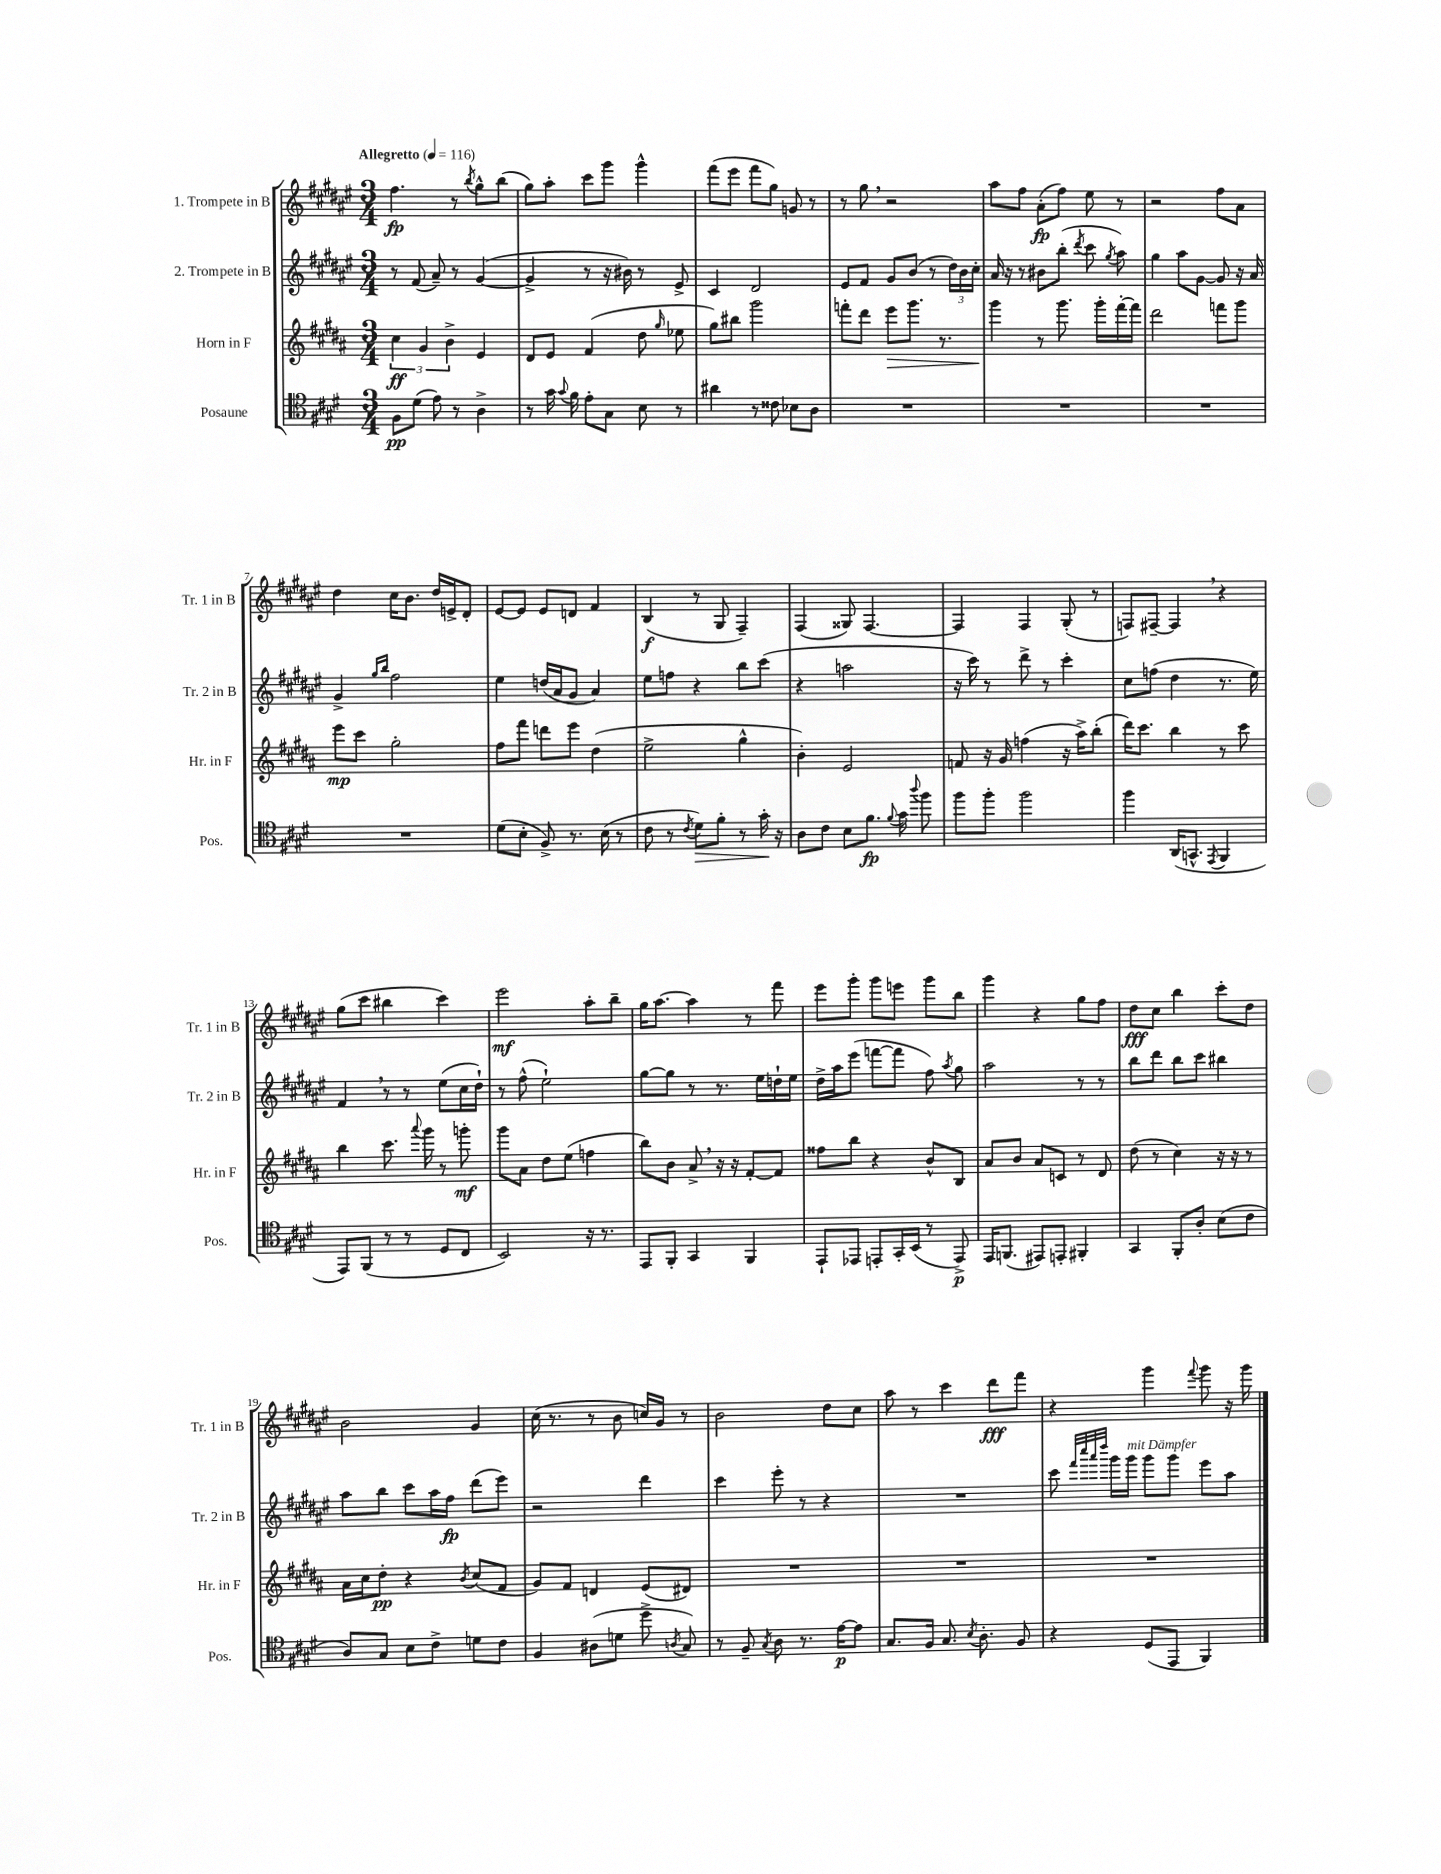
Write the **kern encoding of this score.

**kern	**dynam	**kern	**dynam	**kern	**dynam	**kern	**dynam
*part4	*part4	*part3	*part3	*part2	*part2	*part1	*part1
*staff4	*staff4	*staff3	*staff3	*staff2	*staff2	*staff1	*staff1
*I"Posaune	*	*I"Horn in F	*	*I"2. Trompete in B	*	*I"1. Trompete in B	*
*I'Pos.	*	*I'Hr. in F	*	*I'Tr. 2 in B	*	*I'Tr. 1 in B	*
*clefC4	*	*clefG2	*	*clefG2	*	*clefG2	*
*k[f#c#g#d#]	*	*k[f#c#g#d#a#]	*	*k[f#c#g#d#a#e#]	*	*k[f#c#g#d#a#e#]	*
*M3/4	*	*M3/4	*	*M3/4	*	*M3/4	*
*MM116	*	*MM116	*	*MM116	*	*MM116	*
=1	=1	=1	=1	=1	=1	=1	=1
!	!	!	!	!	!	!LO:TX:a:B:t=Allegretto	!
8F#\L	pp	6cc#\	ff	8r	.	4.ff#\	fp
(8d#\J	.	.	.	(8f#/	.	.	.
.	.	6g#/	.	.	.	.	.
8e\)	.	.	.	8a#~/)	.	.	.
.	.	6b^\	.	.	.	.	.
8r	.	.	.	8r	.	8r	.
.	.	.	.	.	.	8qbb/	.
4A^\	.	4e/	.	([4g#/	.	8gg#^^\L	.
.	.	.	.	.	.	(8bb\J	.
=2	=2	=2	=2	=2	=2	=2	=2
8r	.	8d#/L	.	4g#^/]	.	8gg#\L)	.
16g#\	.	8e/J	.	.	.	8aa#'\J	.
8qqg#/	.	.	.	.	.	.	.
16f#\	.	.	.	.	.	.	.
8e'\L	.	(4f#/	.	8r	.	8ccc#\L	.
8G#\J	.	.	.	16r	.	8ggg#\J	.
.	.	.	.	16b#X\)	.	.	.
8B\	.	8dd#\	.	8r	.	4ggg#^^\	.
.	.	16qqgg#/	.	.	.	.	.
8r	.	8ee-X\	.	8e#^/	.	.	.
=3	=3	=3	=3	=3	=3	=3	=3
4a#X\	.	8gg#\L)	.	4c#/	.	(8fff#\L	.
.	.	8bb#X\J	.	.	.	8eee#\J	.
8r	.	2ggg#\	.	2d#/	.	8fff#\L	.
8c##X\	.	.	.	.	.	8gg#\J)	.
8B-X\L	.	.	.	.	.	8gn/	.
8A\J	.	.	.	.	.	8r	.
=4	=4	=4	=4	=4	=4	=4	=4
2.r	.	8fffn'\L	.	8e#/L	.	8r	.
.	.	8ddd#\J	.	8f#/J	.	8gg#,\	.
!	!	!	!LO:HP:b	!	!	!	!
.	.	8eee\L	>	8g#/L	.	2r	.
.	.	8.ggg#\J	.	(8b/J	.	.	.
.	.	.	.	8r	.	.	.
.	.	8.r	.	.	.	.	.
.	.	.	.	24dd#\LL)	.	.	.
.	.	.	.	24b\	.	.	.
.	.	.	.	24cc#'\JJ	.	.	.
=5	=5	=5	=5	=5	=5	=5	=5
2.r	.	4ggg#\	.	16a#/	.	8aa#\L	.
.	.	.	.	16r	.	.	.
.	.	.	.	8r	.	8ff#\J	.
.	.	8r	]	8b#X\L	.	(8a#'\L	fp
.	.	8.ggg#\	.	(8bb'\J	.	8ff#\J)	.
.	.	.	.	8qddd#/	.	.	.
.	.	.	.	8ccc#\	.	8ee#\	.
.	.	16ggg#'\LL	.	.	.	.	.
.	.	.	.	8qgg#/	.	.	.
.	.	[16fff#'\	.	8aa#\)	.	8r	.
.	.	16fff#\JJ]	.	.	.	.	.
=6	=6	=6	=6	=6	=6	=6	=6
2.r	.	2ddd#\	.	4gg#\	.	2r	.
.	.	.	.	8aa#\L	.	.	.
.	.	.	.	[8g#\J	.	.	.
.	.	8fffn\L	.	8g#/]	.	8ff#\L	.
.	.	8ggg#\J	.	16r	.	8a#\J	.
.	.	.	.	16a#/	.	.	.
!!LO:LB:g=z
=7	=7	=7	=7	=7	=7	=7	=7
2.r	.	8eee\L	mp	4g#^/	.	4dd#\	.
.	.	8ccc#\J	.	.	.	.	.
.	.	.	.	16qqgg#/LL	.	.	.
.	.	.	.	16qqbb/JJ	.	.	.
.	.	2gg#'\	.	2ff#\	.	16cc#\KL	.
.	.	.	.	.	.	8.b\J	.
.	.	.	.	.	.	16dd#/LL	.
.	.	.	.	.	.	16en^/J	.
.	.	.	.	.	.	8d#'/J	.
=8	=8	=8	=8	=8	=8	=8	=8
(8d#\L	.	8ff#\L	.	4ee#\	.	[8e#/L	.
8B'\J	.	8fff#\J	.	.	.	8e#/J]	.
8F#^/)	.	8dddn\L	.	(16ddn/LL	.	8e#/L	.
.	.	.	.	16a#/J	.	.	.
8.r	.	8eee\J	.	8g#/J	.	8dn/J	.
.	.	(4dd#\	.	4a#/)	.	4f#/	.
(16B\	.	.	.	.	.	.	.
8r	.	.	.	.	.	.	.
=9	=9	=9	=9	=9	=9	=9	=9
8c#\	.	2ee^\	.	8ee#\L	.	(4B/	f
8r	.	.	.	8ffn\J	.	.	.
8qc#/	.	.	.	.	.	.	.
!	!LO:HP:b	!	!	!	!	!	!
8d#\L)	>	.	.	4r	.	8r	.
8f#'\J	.	.	.	.	.	8G#/	.
8r	.	4gg#^^\	.	8bb\L	.	4F#~/)	.
16g#'\	.	.	.	(8ccc#\J	.	.	.
16r	]	.	.	.	.	.	.
=10	=10	=10	=10	=10	=10	=10	=10
8A\L	.	4b'\)	.	4r	.	(4F#/	.
8c#\J	.	.	.	.	.	.	.
8B\L	.	2e/	.	2aan\	.	8G##X/)	.
8.f#\J	fp	.	.	.	.	[4.F#/	.
8qqf#/	.	.	.	.	.	.	.
16g#\	.	.	.	.	.	.	.
8qqaa/	.	.	.	.	.	.	.
8ff#\	.	.	.	.	.	.	.
=11	=11	=11	=11	=11	=11	=11	=11
8ff#\L	.	8fn/	.	16r	.	4F#/]	.
.	.	.	.	16ccc#\)	.	.	.
8ff#'\J	.	16r	.	8r	.	.	.
.	.	16g#/	.	.	.	.	.
2ff#\	.	(4ffn\	.	8ddd#^\	.	4F#/	.
.	.	.	.	8r	.	.	.
.	.	16r	.	4ccc#'\	.	(8G#'/	.
.	.	16aa#^\KL)	.	.	.	.	.
.	.	(8bb'\J	.	.	.	8r	.
=12	=12	=12	=12	=12	=12	=12	=12
4ff#\	.	16ddd#\KL)	.	8cc#\L	.	8Fn/L)	.
.	.	8.ccc#\J	.	.	.	.	.
.	.	.	.	(8ffn\J	.	[8F#X~/J	.
(16AA/KL	.	4bb\	.	4dd#\	.	4F#,/]	.
8.GGn^^/J	.	.	.	.	.	.	.
8qEE/	.	.	.	.	.	.	.
4FF#/	.	8r	.	8.r	.	4r	.
.	.	8ccc#\	.	.	.	.	.
.	.	.	.	16ee#\)	.	.	.
!!LO:LB:g=z
=13	=13	=13	=13	=13	=13	=13	=13
8EE/L)	.	4bb\	.	4f#,/	.	(8gg#\L	.
(8FF#/J	.	.	.	.	.	8ccc#\J	.
8r	.	8.ccc#\	.	8r	.	4bb#X\	.
8r	.	.	.	8r	.	.	.
.	.	8qqaaa#/	.	.	.	.	.
.	.	16ggg#\	.	.	.	.	.
8D#/L	.	8r	.	(8ee#\L	.	4ccc#\)	.
8C#/J	.	8gggn'\	mf	16cc#\L	.	.	.
.	.	.	.	16dd#`\JJ)	.	.	.
=14	=14	=14	=14	=14	=14	=14	=14
2BB/)	.	8ggg#\L	.	8r	.	2eee#\	mf
.	.	8a#\J	.	(8ff#^^\	.	.	.
.	.	8dd#\L	.	2ee#`\)	.	.	.
.	.	(8ee\J	.	.	.	.	.
16r	.	4ffn\	.	.	.	8aa#'\L	.
8.r	.	.	.	.	.	.	.
.	.	.	.	.	.	8bb~\J	.
=15	=15	=15	=15	=15	=15	=15	=15
8EE/L	.	8bb\L)	.	[8gg#\L	.	16gg#\KL	.
.	.	.	.	.	.	[8.aa#\J	.
8FF#'/J	.	8b\J	.	8gg#\J]	.	.	.
4GG#/	.	8a#^,/	.	8r	.	4aa#\]	.
.	.	16r	.	8.r	.	.	.
.	.	16r	.	.	.	.	.
4FF#/	.	[8f#'/L	.	.	.	8r	.
.	.	.	.	16ee#\LL	.	.	.
.	.	8f#/J]	.	16ddn`\	.	8fff#\	.
.	.	.	.	16ee#\JJ	.	.	.
=16	=16	=16	=16	=16	=16	=16	=16
8EE`/L	.	8ff##X\L	.	16dd#^\LL	.	8eee#\L	.
.	.	.	.	16aa#\J	.	.	.
8EE-X/J	.	8bb\J	.	(8eee#\J	.	8ggg#'\J	.
8EEn'/L	.	4r	.	[8fffn\L	.	8ggg#\L	.
16GG#'/L	.	.	.	8fff\J]	.	8eeen\J	.
(16BB/JJ	.	.	.	.	.	.	.
8r	.	8b^^/L	.	8ff#\)	.	8ggg#\L	.
.	.	.	.	8qaa#/	.	.	.
8EE^/)	p	8B/J	.	8gg#\	.	8bb\J	.
=17	=17	=17	=17	=17	=17	=17	=17
16EE/KL	.	8a#/L	.	2aa#\	.	4ggg#\	.
(8.FFn/J	.	.	.	.	.	.	.
.	.	8b/J	.	.	.	.	.
8EE#X/L)	.	8a#/L	.	.	.	4r	.
8EEn'/J	.	8cn/J	.	.	.	.	.
4FF#X'/	.	8r	.	8r	.	8gg#\L	.
.	.	8d#/	.	8r	.	8ff#\J	.
=18	=18	=18	=18	=18	=18	=18	=18
4GG#/	.	(8dd#\	.	8bb\L	.	8dd#\L	fff
.	.	8r	.	8ddd#\J	.	8cc#\J	.
8FF#'/L	.	4cc#\)	.	8bb\L	.	4bb\	.
8A'/J	.	.	.	8ccc#\J	.	.	.
(8B\L	.	16r	.	4bb#X\	.	8ccc#'\L	.
.	.	16r	.	.	.	.	.
8c#\J	.	8r	.	.	.	8dd#\J	.
!!LO:LB:g=z
=19	=19	=19	=19	=19	=19	=19	=19
8A/L)	.	16a#\LL	.	8aa#\L	.	2b\	.
.	.	16cc#\J	.	.	.	.	.
8G#/J	.	8dd#'\J	pp	8bb\J	.	.	.
8B\L	.	4r	.	8ccc#\L	.	.	.
8c#^\J	.	.	.	16aa#\L	.	.	.
.	.	.	.	16ff#\JJ	fp	.	.
.	.	8qb/	.	.	.	.	.
8dn\L	.	(8cc#/L	.	(8ddd#\L	.	4g#/	.
8c#\J	.	8f#/J	.	8eee#\J)	.	.	.
=20	=20	=20	=20	=20	=20	=20	=20
4F#/	.	8g#/L)	.	2r	.	(16cc#\	.
.	.	.	.	.	.	8.r	.
.	.	8f#/J	.	.	.	.	.
(8A#X\L	.	4dn/	.	.	.	8r	.
8dn\J	.	.	.	.	.	8b\	.
8dd#^\	.	(8e/L	.	4ddd#\	.	16ccn/LL)	.
.	.	.	.	.	.	16g#/JJ	.
8qAn/	.	.	.	.	.	.	.
8G#/)	.	8d#X/J)	.	.	.	8r	.
=21	=21	=21	=21	=21	=21	=21	=21
8r	.	2.r	.	4ccc#\	.	2b\	.
8F#~/	.	.	.	.	.	.	.
8qG#/	.	.	.	.	.	.	.
8A\	.	.	.	8eee#'\	.	.	.
8.r	.	.	.	8r	.	.	.
.	.	.	.	4r	.	8dd#\L	.
[16e\KL	p	.	.	.	.	.	.
8e\J]	.	.	.	.	.	8cc#\J	.
=22	=22	=22	=22	=22	=22	=22	=22
8.G#/L	.	2.r	.	2.r	.	8aa#\	.
.	.	.	.	.	.	8r	.
16F#/Jk	.	.	.	.	.	.	.
8.G#/	.	.	.	.	.	4ccc#\	.
8qB/	.	.	.	.	.	.	.
8.A'\	.	.	.	.	.	.	.
.	.	.	.	.	.	8ddd#\L	fff
8F#/	.	.	.	.	.	8fff#\J	.
=23	=23	=23	=23	=23	=23	=23	=23
4r	.	2.r	.	8ccc#\	.	4r	.
.	.	.	.	32qqfff#/LLL	.	.	.
.	.	.	.	32qqcccc#/	.	.	.
.	.	.	.	32qqaaa#/	.	.	.
.	.	.	.	32qqdddd#/JJJ	.	.	.
.	.	.	.	16ggg#\LL	.	.	.
!	!	!	!	!LO:TX:a:i:t=mit Dämpfer	!	!	!
.	.	.	.	16ggg#\JJ	.	.	.
(8D#/L	.	.	.	8ggg#\L	.	4ggg#\	.
8EE/J	.	.	.	8ggg#\J	.	.	.
.	.	.	.	.	.	8qqfff#/	.
4FF#/)	.	.	.	8eee#\L	.	8ggg#\	.
.	.	.	.	8aa#\J	.	16r	.
.	.	.	.	.	.	16ggg#\	.
==	==	==	==	==	==	==	==
*-	*-	*-	*-	*-	*-	*-	*-
